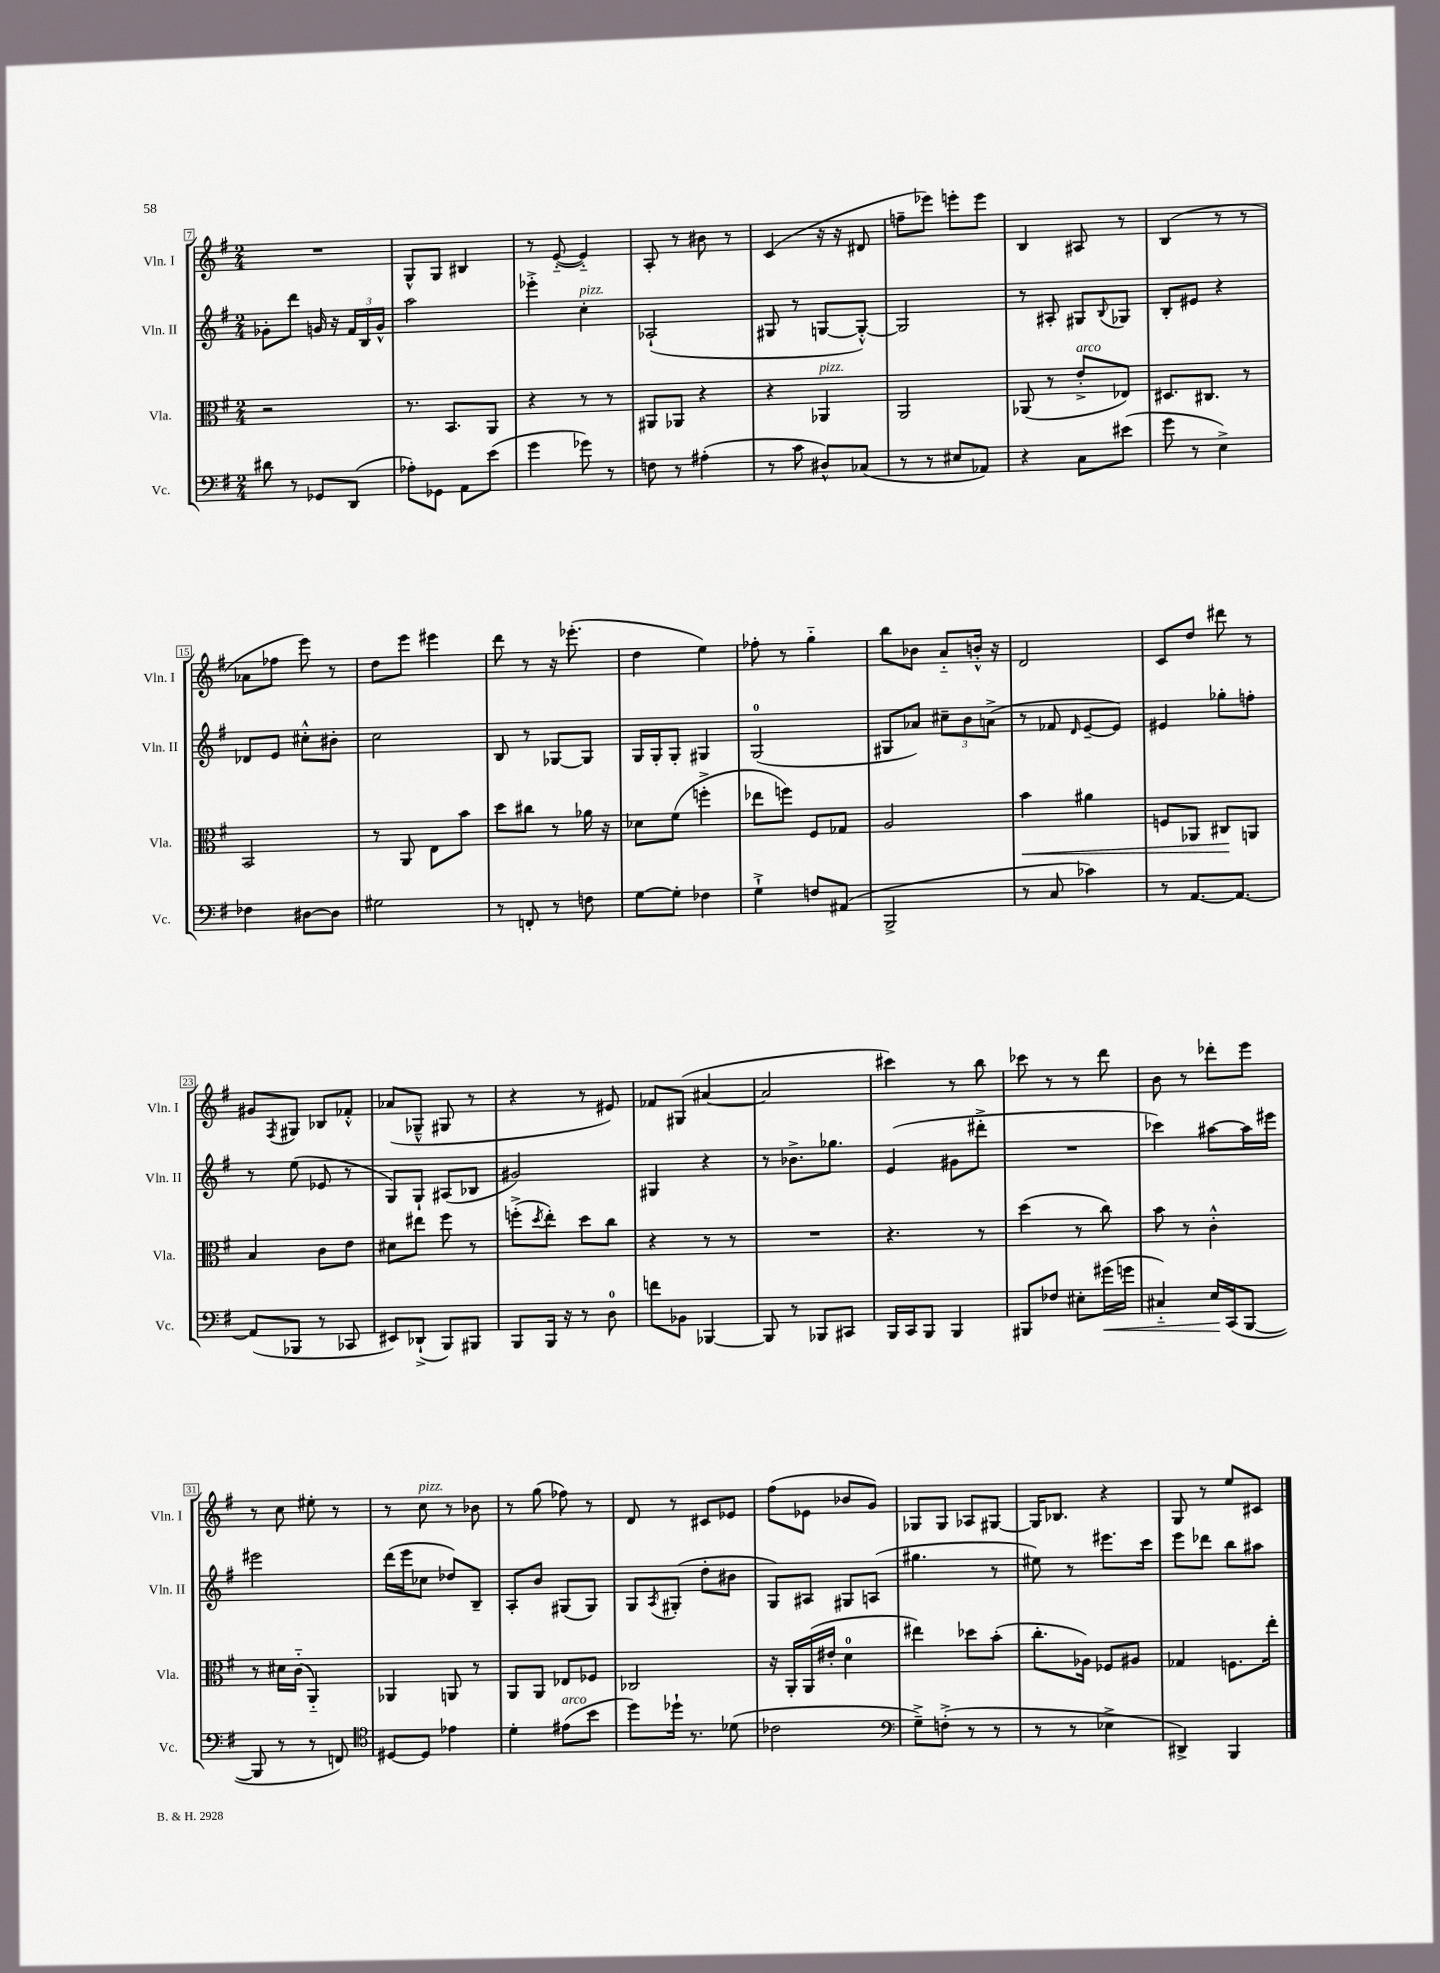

**kern	**dynam	**kern	**dynam	**kern	**kern
*part4	*part4	*part3	*part3	*part2	*part1
*staff4	*staff4	*staff3	*staff3	*staff2	*staff1
*I"Vc.	*	*I"Vla.	*	*I"Vln. II	*I"Vln. I
*I'Vc.	*	*I'Vla.	*	*I'Vln. II	*I'Vln. I
*clefF4	*	*clefC3	*	*clefG2	*clefG2
*k[f#]	*	*k[f#]	*	*k[f#]	*k[f#]
*M2/4	*	*M2/4	*	*M2/4	*M2/4
=7	=7	=7	=7	=7	=7
8d#X\	.	2r	.	8g-X'\L	2r
8r	.	.	.	8ddd\J	.
8GG-X/L	.	.	.	16gn/	.
.	.	.	.	16r	.
(8DD/J	.	.	.	24f#/LL	.
.	.	.	.	24B/	.
.	.	.	.	24g^^/JJ	.
=8	=8	=8	=8	=8	=8
8A-X'\L)	.	8.r	.	2aa\	8G^^/L
8GG-X\J	.	.	.	.	8G/J
.	.	8.BB/L	.	.	.
8AA\L	.	.	.	.	4B#X/
(8e\J	.	8AA/J	.	.	.
=9	=9	=9	=9	=9	=9
4g\	.	4r	.	4eee-X'^\	8r
.	.	.	.	.	([8e/
!	!	!	!	!LO:TX:a:i:t=pizz.	!
8g-X\)	.	8r	.	4cc'\	4e/])
8r	.	8r	.	.	.
=10	=10	=10	=10	=10	=10
8Fn\	.	8AA#X/L	.	(2A-X`/	8A'/
8r	.	8AA-X/J	.	.	8r
(4A#X'\	.	4r	.	.	8b#X\
.	.	.	.	.	8r
=11	=11	=11	=11	=11	=11
8r	.	4r	.	8G#X/	(4c/
8c\	.	.	.	8r	.
!	!	!LO:TX:a:i:t=pizz.	!	!	!
8D#X^^/L)	.	4AA-X/	.	[8Gn/L	16r
.	.	.	.	.	16r
(8C-X/J	.	.	.	8G'^^/J_)	8d#X/
=12	=12	=12	=12	=12	=12
8r	.	2AA/	.	2G/]	8ffn~\L
8r	.	.	.	.	8eee-X\J)
8E#X/L	.	.	.	.	8eeen'\L
8AA-X/J)	.	.	.	.	8eee\J
=13	=13	=13	=13	=13	=13
4r	.	(8AA-X/	.	8r	4B/
.	.	8r	.	8A#X'/	.
!	!	!LO:TX:a:i:t=arco	!	!	!
8C\L	.	8e'^/L	.	8G#X/L	8A#X/
.	.	.	.	8qqB/	.
(8e#X\J	.	8E-X/J)	.	8G-X/J	8r
=14	=14	=14	=14	=14	=14
8g\	.	8.D#X/L	.	8B'/L	(4B/
8r	.	.	.	8e#X/J	.
.	.	8.C#X/J	.	.	.
4E^\)	.	.	.	4r	8r
.	.	8r	.	.	8r
!!LO:LB:g=z
=15	=15	=15	=15	=15	=15
4F-X\	.	2BB/	.	8d-X/L	8a-X\L
.	.	.	.	8e/J	8ff-X\J
[8D#X\L	.	.	.	8cc#X'^^\L	8eee\)
8D#\J]	.	.	.	8b#X'\J	8r
=16	=16	=16	=16	=16	=16
2G#X\	.	8r	.	2cc\	8dd\L
.	.	8AA/	.	.	8eee\J
.	.	8E\L	.	.	4eee#X\
.	.	8b\J	.	.	.
=17	=17	=17	=17	=17	=17
8r	.	8dd\L	.	8B/	8ddd\
8FFn'/	.	8cc#X\J	.	8r	8r
8r	.	8r	.	[8G-X/L	16r
.	.	.	.	.	(8.eee-X'\
8Fn\	.	16a-X\	.	8G-/J]	.
.	.	16r	.	.	.
=18	=18	=18	=18	=18	=18
[8G\L	.	8d-X\L	.	16G/LL	4dd\
.	.	.	.	16G'/J	.
8G'\J]	.	(8f#\J	.	8G'/J	.
4F-X\	.	4ffn'^\	.	4G#X/	4ee\)
=19	=19	=19	=19	=19	=19
4G`^\	.	8ee-X\L	.	(2G/	8ff-X'\
.	.	8ffn\J)	.	.	8r
8Fn/L	.	8F#/L	.	.	4gg\
(8AA#X/J	.	8G-X/J	.	.	.
=20	=20	=20	=20	=20	=20
2BBB^/	.	2A/	.	8G#X/L	8bb\L
.	.	.	.	8a-X/J)	8b-X\J
.	.	.	.	12cc#X~\L	8a/L
.	.	.	.	12b\	.
.	.	.	.	.	16bn'^^/Jk
.	.	.	.	(12an^\J	.
.	.	.	.	.	16r
=21	=21	=21	=21	=21	=21
!	!	!	!LO:HP:b	!	!
8r	.	4b\	<	8r	2d/
8C/	.	.	.	8f-X/	.
.	.	.	.	16qqd/	.
4c-X\)	.	4a#X\	.	[8e~/L	.
.	.	.	.	8e/J])	.
=22	=22	=22	=22	=22	=22
8r	.	8Fn/L	.	4e#X/	8c/L
[8.AA/L	.	8AA-X/J	.	.	8dd/J
.	.	8C#X/L	.	8gg-X'\L	8ddd#X\
8.AA/J_	.	.	.	.	.
.	.	8AAn/J	[	8ffn'\J	8r
!!LO:LB:g=z
=23	=23	=23	=23	=23	=23
(8AA/L]	.	4B/	.	8r	8g#X/L
.	.	.	.	.	8qF#/
8BBB-X/J	.	.	.	(8ee\	8G#X/J
8r	.	8c\L	.	8e-X/	8B-X/L
8CC-X/	.	8e\J	.	8r	8f-X'^^/J
=24	=24	=24	=24	=24	=24
8EE#X/L)	.	8d#X\L	.	8G/L)	(8a-X/L
(8DD-X`^/J	.	8ee#X\J	.	8G`/J	8G-X~^^/J
8BBB/L)	.	8ff#\	.	(8A#X/L	8G#X/
8BBB#X/J	.	8r	.	8B-X/J	8r
=25	=25	=25	=25	=25	=25
8BBB/L	.	(8ffn'^\L	.	2g#X/)	4r
.	.	8qdd/	.	.	.
16BBB/Jk	.	8ee'\J)	.	.	.
16r	.	.	.	.	.
8r	.	8dd\L	.	.	8r
8D\	.	8cc\J	.	.	8e#X/)
=26	=26	=26	=26	=26	=26
8fn\L	.	4r	.	4G#X/	8f-X/L
8BB-X\J	.	.	.	.	(8G#X/J
[4BBB-X/	.	8r	.	4r	[4a#X/
.	.	8r	.	.	.
=27	=27	=27	=27	=27	=27
8BBB-/]	.	2r	.	8r	2a#/]
8r	.	.	.	8.b-X^\L	.
8BBB-X/L	.	.	.	.	.
.	.	.	.	8.gg-X\J	.
8CC#X/J	.	.	.	.	.
=28	=28	=28	=28	=28	=28
16BBB/LL	.	4.r	.	(4e/	4ccc#X\)
16CC/J	.	.	.	.	.
8BBB/J	.	.	.	.	.
4BBB/	.	.	.	8g#X\L	8r
.	.	8r	.	8ddd#X'^\J	8bb\
=29	=29	=29	=29	=29	=29
8BBB#X/L	.	(4dd\	.	2r	8ccc-X\
8F-X/J	.	.	.	.	8r
8E#X'\L	.	8r	.	.	8r
!	!LO:HP:b	!	!	!	!
(16g#X\L	<	8cc\)	.	.	8ddd\
16gn\JJ	.	.	.	.	.
=30	=30	=30	=30	=30	=30
4C#X/)	.	8b\	.	4ccc-X\)	8b\
.	.	8r	.	.	8r
16E/LL	.	4c'^^\	.	[8aa#X\L	8ddd-X'\L
(16CC/J	[	.	.	.	.
[8BBB/J	.	.	.	16aa#\L]	8eee\J
.	.	.	.	16eee#X\JJ	.
!!LO:LB:g=z
=31	=31	=31	=31	=31	=31
8BBB/]	.	8r	.	2eee#X\	8r
8r	.	16d#X\LL	.	.	8cc\
.	.	(16c\JJ	.	.	.
8r	.	4AA/)	.	.	8ee#X'\
8FFn/)	.	.	.	.	8r
=32	=32	=32	=32	=32	=32
*clefC4	*	*	*	*	*
[8D#X/L	.	4AA-X/	.	(16ddd\LL	8r
.	.	.	.	16eee\J	.
!	!	!	!	!	!LO:TX:a:i:t=pizz.
8D#/J]	.	.	.	8cc-X\J	8cc\
4e-X\	.	8AAn/	.	8dd-X/L)	8r
.	.	8r	.	8B~/J	8b-X\
=33	=33	=33	=33	=33	=33
4d'\	.	8AA/L	.	8A'/L	8r
.	.	8AA/J	.	8b/J	(8gg\
!LO:TX:a:i:t=arco	!	!	!	!	!
(8e#X\L	.	8E-X/L	.	(8G#X/L	8ff-X\)
8b\J	.	8F-X/J	.	8G#/J)	8r
=34	=34	=34	=34	=34	=34
8dd\L)	.	2C-X/	.	8G/L	8d/
.	.	.	.	8qA/	.
16dd-X`\Jk	.	.	.	(8G#X'/J	8r
8.r	.	.	.	.	.
.	.	.	.	8dd'\L	8c#X/L
(8d-X\	.	.	.	8b#X\J	8e-X/J
=35	=35	=35	=35	=35	=35
2c-X\	.	16r	.	8G/L)	(8ff#\L
.	.	16AA'/LL	.	.	.
.	.	(16AA/	.	8A#X/J	8e-X\J
.	.	16e#X'/JJ	.	.	.
.	.	4d\	.	8G#X/L	8b-X/L
.	.	.	.	(8An/J	8g/J)
=36	=36	=36	=36	=36	=36
*clefF4	*	*	*	*	*
8G~^\L)	.	4ee#X\)	.	4.gg#X\	8G-X/L
(8Fn'^\J	.	.	.	.	8G-/J
8r	.	8dd-X\L	.	.	8A-X/L
8r	.	(8b'\J	.	8r	[8G#X/J
=37	=37	=37	=37	=37	=37
8r	.	8.cc'\L	.	8ee#X\)	16G#/KL]
.	.	.	.	.	8.B-X/J
8r	.	.	.	8r	.
.	.	16A-X\Jk)	.	.	.
4E-X^\	.	8F-X/L	.	8.eee#X\L	4r
.	.	8A#X/J	.	.	.
.	.	.	.	16ccc\Jk	.
=38	=38	=38	=38	=38	=38
4DD#X^/)	.	4G-X/	.	8eee\L	8G/
.	.	.	.	8ddd-X\J	8r
4BBB/	.	8.Fn\L	.	8bb\L	8ee/L
.	.	.	.	8aa#X\J	8c#X/J
.	.	16ee'\Jk	.	.	.
==	==	==	==	==	==
*-	*-	*-	*-	*-	*-
